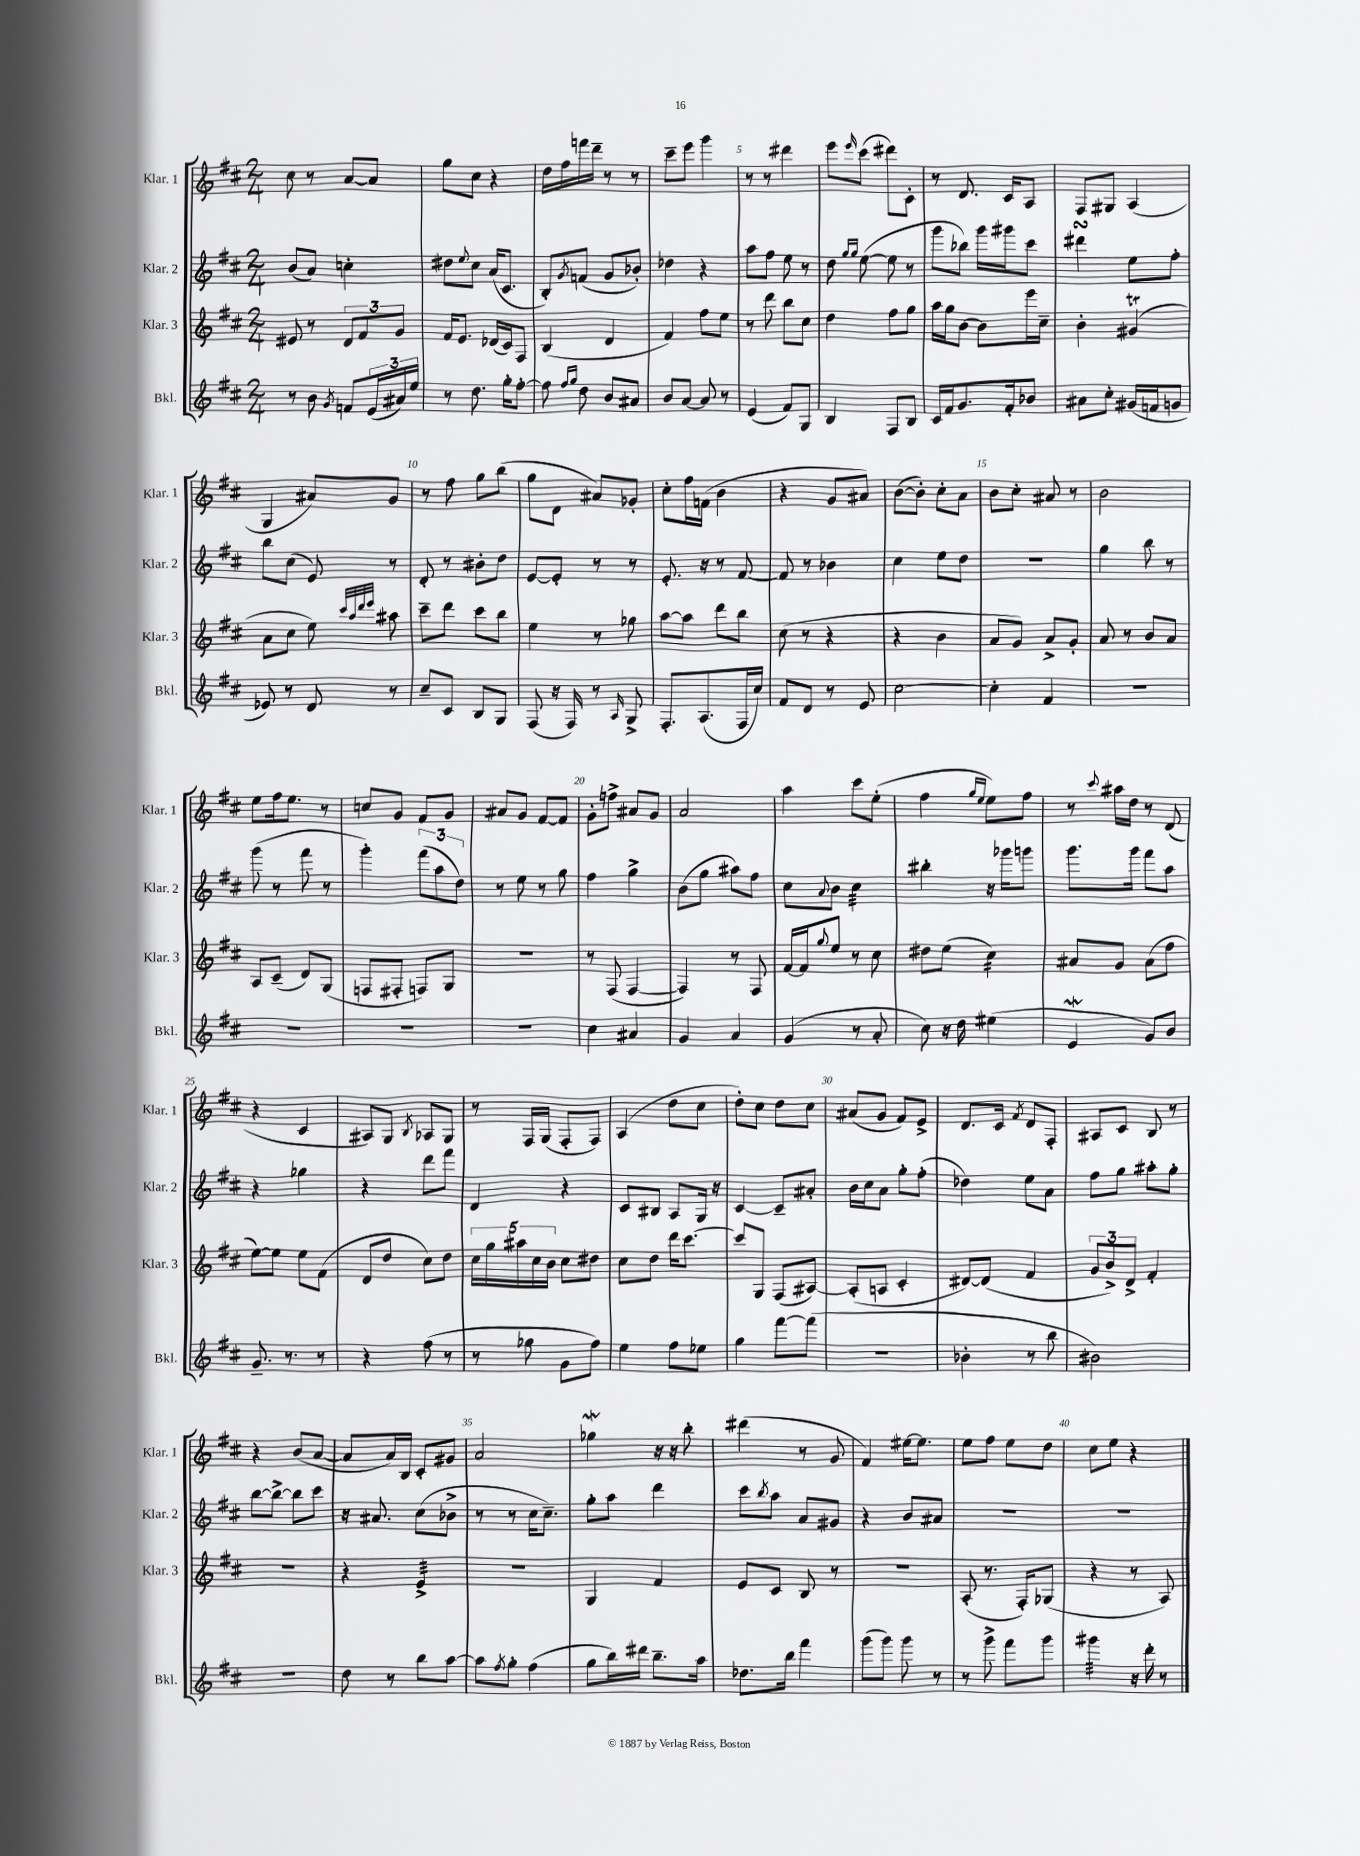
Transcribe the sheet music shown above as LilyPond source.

<<
\new StaffGroup <<
\new Staff = "s0" \with { instrumentName = "Klar. 1" shortInstrumentName = "Klar. 1" } {
    \clef treble \key d \major \numericTimeSignature \time 2/4
    cis''8 r8 a'8~ a'8 |
    g''8 cis''8 r4 |
    d''16 fis''16 f'''16 d'''16-- r8 r8 |
    cis'''8-- e'''8 g'''4 |
    r8 r8 dis'''4 |
    e'''8 \grace { e'''16 } cis'''8( dis'''8) cis'8-. |
    r8 d'8. cis'16 a8 |
    fis8 gis8 a4( |
    g4 ais'8) g'8 |
    r8 fis''8 g''8 b''8( |
    g''8 d'8 ais'8) ges'8-. |
    cis''8-. fis''16 f'16( b'4 |
    r4 g'8 ais'8) |
    b'8~( b'8-.) cis''8-. a'8 |
    b'8 cis''8-. ais'8 r8 |
    b'2 |
    e''8 fis''16 e''8. r8 |
    c''8 g'8 fis'8 g'8 |
    ais'8 g'8 fis'8~ fis'8 |
    g'8-. f''8-> ais'8 g'8 |
    a'2 |
    a''4 cis'''8 e''8-.( |
    fis''4 \grace { g''16 e''16 } e''8) fis''8 |
    r8 \appoggiatura { cis'''8 } ais''16 d''16 r8 d'8( |
    r4 cis'4 |
    ais8) g8 \acciaccatura { b8 } aes8 g8 |
    r8 fis16 g16( fis8-. fis8) |
    a4( d''8 cis''8 |
    d''8-.) cis''8 d''8 cis''8 |
    ais'8( g'8 fis'8) e'8-> |
    d'8. cis'16 \acciaccatura { fis'8 } d'8 fis8-. |
    ais8 cis'8 b8 r8 |
    r4 b'8( a'8~ |
    a'8 a'16) b16 cis'8-. gis'8 |
    a'2 |
    ges''4\mordent r16 r16 b''8-. |
    dis'''4( r8 g'8 |
    fis'4) eis''16~ eis''8. |
    e''8 fis''8 e''8 d''8 |
    cis''8 e''8 r4 \bar "|." |
}
\new Staff = "s1" \with { instrumentName = "Klar. 2" shortInstrumentName = "Klar. 2" } {
    \clef treble \key d \major \numericTimeSignature \time 2/4
    b'8( a'8) c''4-. |
    dis''8 \appoggiatura { e''8 } cis''8 a'16( cis'8. |
    b8-.) \acciaccatura { g'8 } f'8( g'8 bes'8-.) |
    des''4 r4 |
    a''8 fis''8 e''8 r8 |
    d''8 \grace { g''16 g''16 } e''8~( e''8 r8 |
    g'''8 bes''8) g'''16 gis'''16 cis'''8 |
    dis'''4\turn e''8 fis''8-. |
    b''8 cis''8( e'8) r8 |
    d'8-. r8 bis'8-. d''8 |
    e'8~ e'8-. r8 r8 |
    e'8.-. r16 r8 fis'8~ |
    fis'8 r8 bes'4 |
    cis''4 e''8 d''8 |
    R2 |
    g''4 b''8 r8 |
    g'''8( r8 fis'''8 r8 |
    g'''4-.) \tuplet 3/2 { fis'''8( a''8 d''8) } |
    r8 e''8 r8 g''8 |
    fis''4 g''4-> |
    b'8( g''8 ais''8) fis''8 |
    cis''8 \appoggiatura { a'8 } b'8 cis''4:32 |
    bis''4-. r16 ges'''16 g'''8 |
    g'''8. g'''16 fis'''8 a''8 |
    r4 ges''4 |
    r4 d'''8 fis'''8 |
    d'4 r4 |
    cis'8 bis8 a8 g16 r16 |
    cis'4~ cis'8-- ais'8-. |
    b'16 cis''16 a'8 g''8-. fis''8-.( |
    des''4) e''8 a'8 |
    fis''8 g''8 ais''8-. g''8-. |
    b''8~ b''8~-> b''8 cis'''8 |
    r16 ais'8. cis''8( bes'8-> |
    r8 r8 cis''16 cis''8.--) |
    g''8-. a''8 d'''4 |
    cis'''8 \acciaccatura { b''8 } a''8 a'8 gis'8 |
    r4 b'8 ais'8 |
    R2 |
    R2 \bar "|." |
}
\new Staff = "s2" \with { instrumentName = "Klar. 3" shortInstrumentName = "Klar. 3" } {
    \clef treble \key d \major \numericTimeSignature \time 2/4
    eis'8 r8 \tuplet 3/2 { d'8 fis'8 g'8 } |
    fis'16 e'8. des'16( cis'16) fis8 |
    b4( d'4 |
    fis'4) fis''8 e''8 |
    r8 d'''8 b''8 cis''8 |
    d''4 fis''8 g''8 |
    a''16 g''16 b'8~ b'8 e'''16 cis''16-- |
    b'4-. gis'4\trill( |
    a'8 cis''8 e''8) \grace { cis'''32 a''32 d'''32 e'''32 } ais''8 |
    cis'''8-- d'''8 cis'''8 b''8 |
    e''4 r8 ges''8 |
    a''8~ a''8 d'''8 b''8 |
    cis''8( r8 r4 |
    r4 b'4 |
    a'8 g'8) a'8-> g'8-. |
    a'8 r8 b'8 a'8 |
    a8 cis'8--( d'8) g8( |
    f8 fis8-. f8) g8 |
    R2 |
    r8 fis8( fis4~ |
    fis4) r8 fis8 |
    fis'16~ fis'16 \appoggiatura { g''8 } e''8 r8 cis''8 |
    dis''8 e''8( cis''4:16) |
    ais'8 g'8 ais'8( fis''8 |
    e''8~) e''8 e''8 fis'8( |
    d'8 d''8 cis''8) d''8 |
    \tuplet 5/4 { cis''16 g''16 ais''16 cis''16 b'16 } cis''8 dis''8 |
    cis''8 d''8 d'''16 cis'''8.~ |
    cis'''8 g8 fis8( ais8~) |
    ais8-.( a8 cis'4-. |
    dis'8~) dis'8( fis'4 |
    \tuplet 3/2 { g'8 b'8->) d'8-> } fis'4-. |
    r2 |
    r4 e'4:32-> |
    R2 |
    g4 fis'4 |
    e'8 cis'8 b8 r8 |
    R2 |
    a8-.( r8. fis16-.) ges8( |
    r4 r8 a8) \bar "|." |
}
\new Staff = "s3" \with { instrumentName = "Bkl." shortInstrumentName = "Bkl." } {
    \clef treble \key d \major \numericTimeSignature \time 2/4
    r8 b'8 \acciaccatura { g'8 } f'8 \tuplet 3/2 { e'16( ais'16) e''16 } |
    r8 d''8. g''16-. fis''8~-. |
    fis''8 \grace { fis''16 g''16 } d''8 b'8 ais'8 |
    b'8 a'8~ a'8 r8 |
    e'4( fis'8) g8 |
    b4 fis8 b8 |
    cis'16 fis'16 g'8. fis'16-. bes'8 |
    ais'8 cis''8-. gis'16( f'16 g'8 |
    ees'8) r8 d'8 r8 |
    cis''8-- cis'8 b8 g8 |
    fis8( r16 fis16) r8 \grace { a16 } g8-> |
    fis8.-. a8.( fis16 cis''16) |
    fis'8 d'8 r8 e'8 |
    cis''2~ |
    cis''4-. fis'4 |
    R2 |
    R2 |
    R2 |
    R2 |
    cis''4 ais'4 |
    g'4 a'4 |
    g'4( r8 a'8-. |
    cis''8) r16 d''16 eis''4( |
    e'4\mordent g'8) b'8 |
    g'8.-- r8. r8 |
    r4 fis''8( r8 |
    r8 ges''8 g'8 fis''8) |
    e''4 fis''8 ees''8 |
    g''4 fis'''8~ fis'''8( |
    R2 |
    bes'4-. r8 b''8 |
    bis'2) |
    r2 |
    d''8 r8 b''8 a''8~ |
    a''8 \acciaccatura { fis''8 } g''8-. fis''4( |
    g''8 b''16) dis'''16 b''8.-- a''16 |
    des''8. b''16 fis'''4 |
    g'''8( g'''8) g'''8 r8 |
    r8 g'''8-> fis'''8 g'''8 |
    gis'''4:32 r16 d'''16-. r8 \bar "|." |
}
>>
>>
\layout { \context { \Score \override BarNumber.break-visibility = ##(#f #t #t) barNumberVisibility = #(every-nth-bar-number-visible 5) } }
